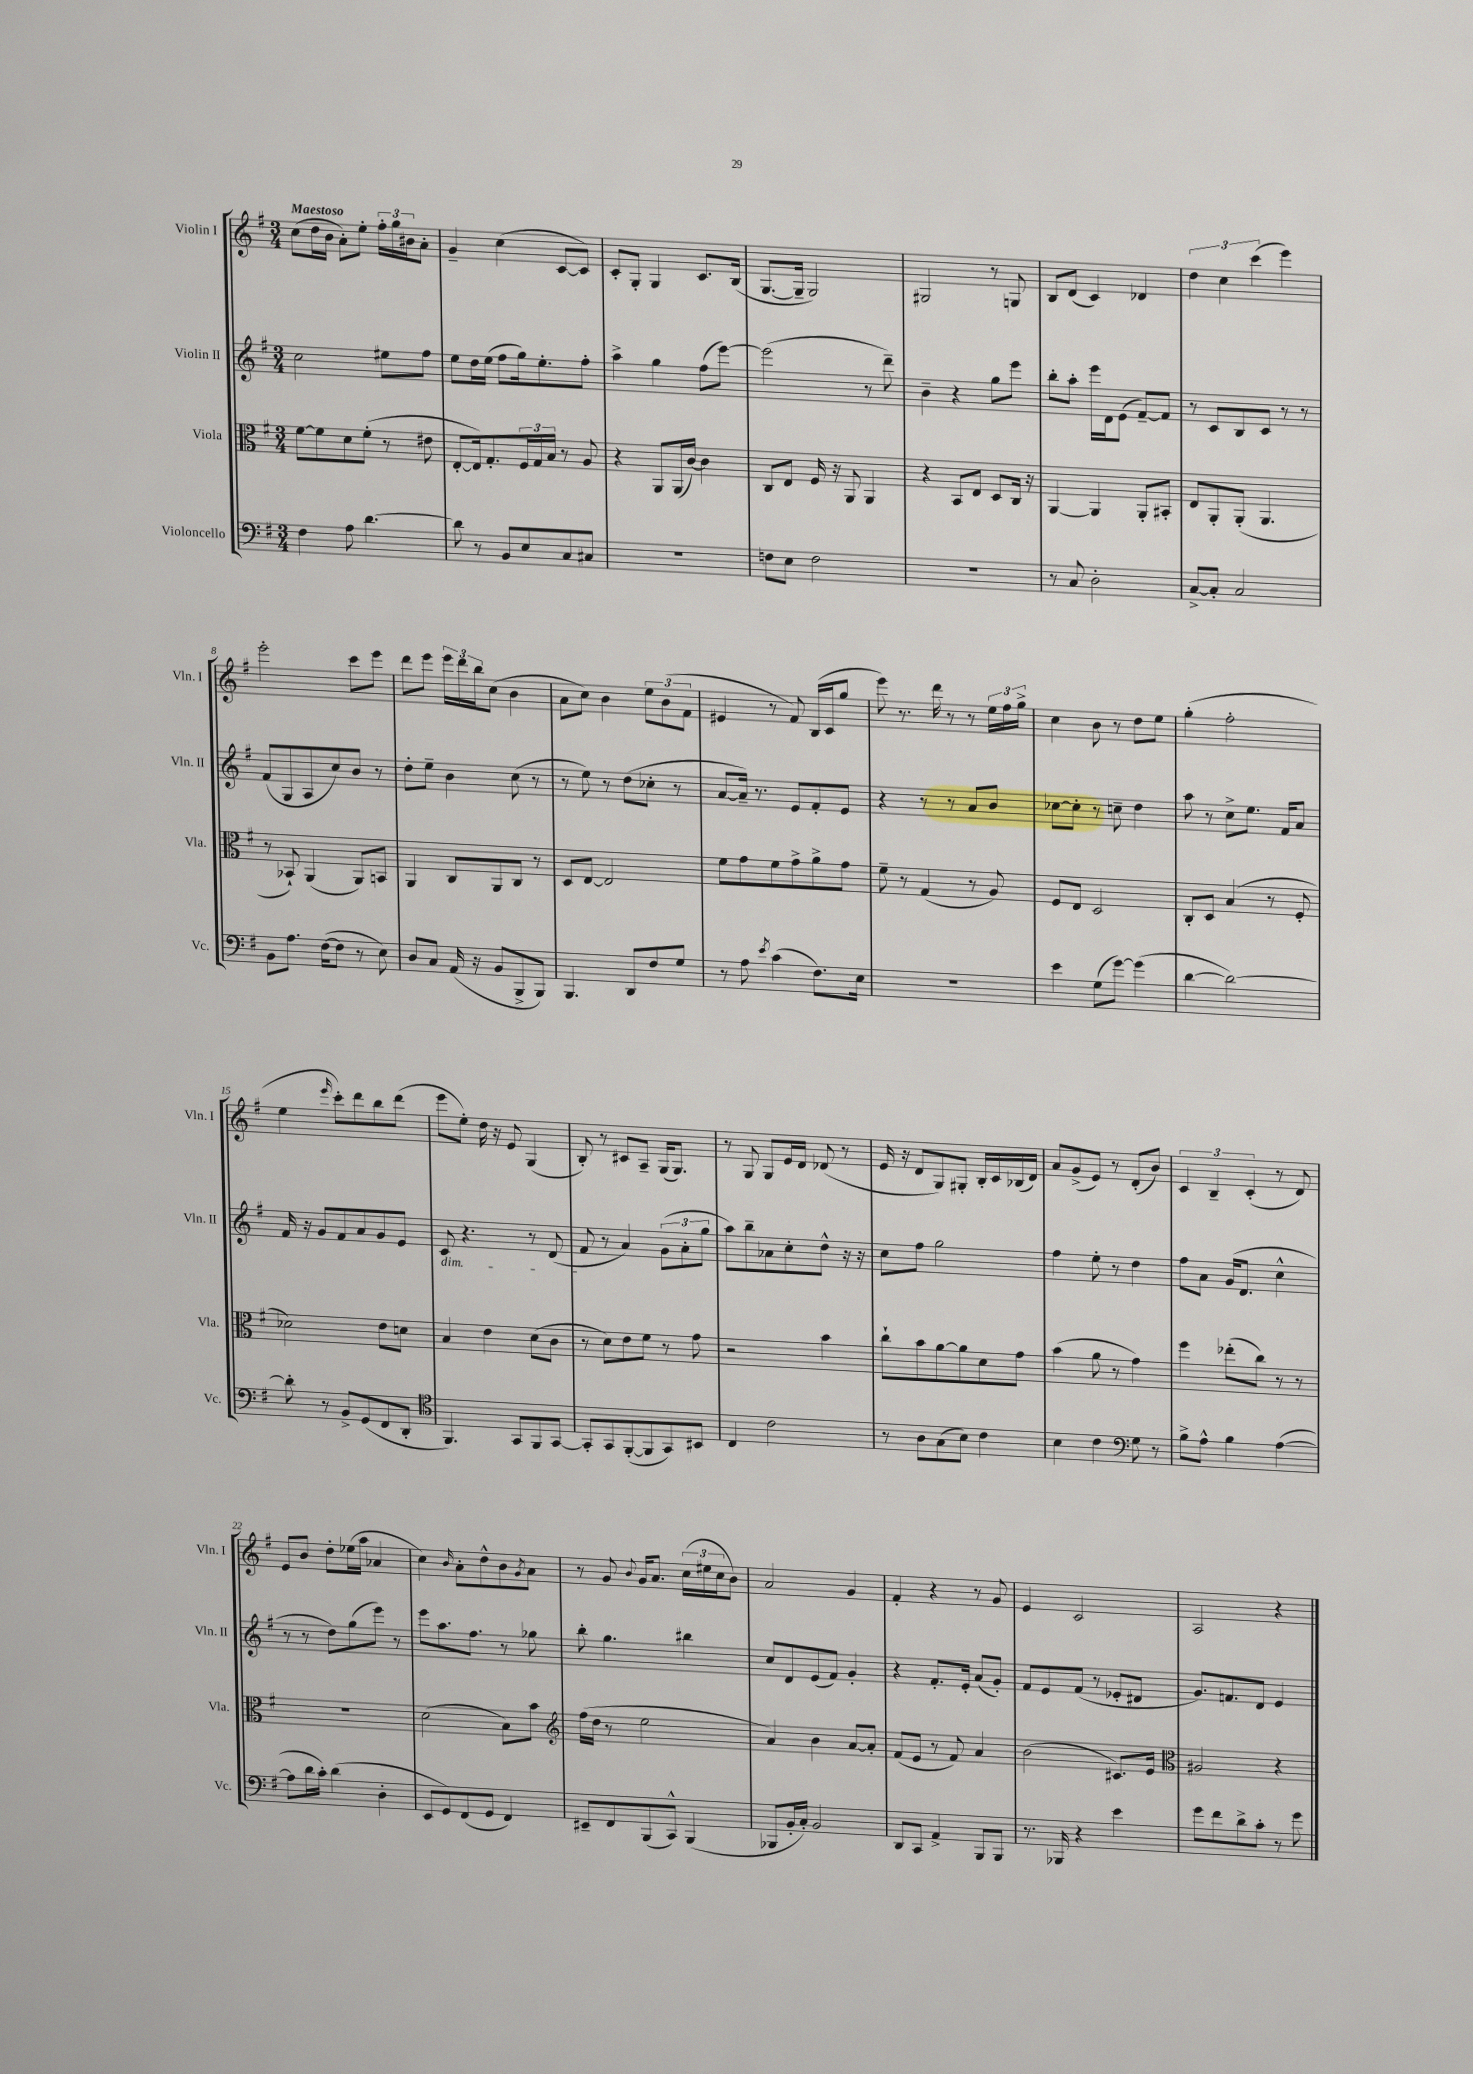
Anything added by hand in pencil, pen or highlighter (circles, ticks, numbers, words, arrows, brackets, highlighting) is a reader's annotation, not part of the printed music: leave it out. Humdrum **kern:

**kern	**kern	**kern	**kern
*staff4	*staff3	*staff2	*staff1
*clefF4	*clefC3	*clefG2	*clefG2
*k[f#]	*k[f#]	*k[f#]	*k[f#]
*M3/4	*M3/4	*M3/4	*M3/4
4F#	[8f#	2cc	(8cc
.	8f#]	.	16dd
.	.	.	16b
8A	8d	.	8a')
[4.d	(8f#'	.	8ee'
.	8r	8ee#	24ff#'
.	.	.	24gg
.	.	.	24b#
.	8e#	8ff#	8a'
=	=	=	=
8d]	[8E'	8ee	4g~
8r	16E])	16dd	.
.	8.G'	(16ee	.
8BB	.	8ff#	(4cc
8E	24F#	16gg)	.
.	24G	.	.
.	.	8.ee'	.
.	24B	.	.
8C	8r	.	[8c
8C#	8A	8ff#'	8c])
=	=	=	=
2.r	4r	4aa^	8c'
.	.	.	8G'
.	8AA	4gg	4G
.	(16AA	.	.
.	[16c)	.	.
.	4c]	(8ff#	8.c
.	.	[8eee)	.
.	.	.	(16B
=	=	=	=
8F	8C	(2eee]	[8.G
8E	8E	.	.
.	.	.	16G~]
2F	16F#	.	2G)
.	16r	.	.
.	8AA	.	.
.	4AA	8r	.
.	.	8ddd~)	.
=	=	=	=
2.r	4r	4b~	2G#
.	8BB	4r	.
.	8E	.	.
.	8D	8gg	8r
.	16C	8eee	8G
.	16r	.	.
=	=	=	=
8r	[4AA	8bb'	8B
8C	.	8aa'	(8d
2D'	4AA]	16eee	4c)
.	.	16d	.
.	.	(8e	.
.	8AA'	[8f#~)	4d-
.	8BB#'	8f#]	.
=	=	=	=
[8C^	8E	8r	6dd
8C']	8AA'	8c	.
.	.	.	6cc
2C	(8AA'	8B	.
.	.	.	(6ccc
.	4.AA	8c	.
.	.	8r	4eee)
.	.	8r	.
=	=	=	=
8BB	8r	(8f#	2eee'
8.A	8BB-`)	8G	.
.	(4AA	8A	.
([16F#	.	.	.
8F#]	.	8cc)	.
8r	8AA)	8b	8ccc
8E)	8BB	8r	8eee
=	=	=	=
8D	4AA	8dd'	8ddd
8C	.	8ee~	8eee
(16AA	8C	4b	24eee
.	.	.	24ddd
16r	.	.	.
.	.	.	24bb
8BB	8AA	.	(8cc
8BBB^	8C	(8cc	4b
8BBB)	8r	8r	.
=	=	=	=
4.BBB	8D	8r	8a
.	[8E	8ee)	8cc)
.	2E]	8r	4b
8DD	.	(8dd	.
8F#	.	8cc-'	12ee
.	.	.	(12b
8G	.	8r	.
.	.	.	12f#
=	=	=	=
8r	8f#	[8a	4e#
8A	8g	16a~])	.
.	.	8.r	.
8qe	.	.	.
(4c	8f#	.	8r
.	8g^	8e	8f#)
8.F#)	8a^	8f#'	(16B
.	.	.	16c
.	8g	8e	8gg
16E	.	.	.
=	=	=	=
2.r	8f#~	4r	8eee)
.	8r	.	8.r
.	(4G	8r	.
.	.	.	16ddd
.	.	8r	8r
.	8r	8a	8r
.	8A)	8b	24ee
.	.	.	24ff#
.	.	.	24gg^
=	=	=	=
4e	8F#	[8cc-	4cc
.	8E	8cc-']	.
(8G	2D	8r	8b
[8g)	.	8cc~	8r
(4g]	.	4dd	8dd
.	.	.	8ee
=	=	=	=
[4d	8C'	8aa	(4gg'
.	8D	8r	.
2d_)	(4B	8cc^	2ff#'
.	.	8.ee	.
.	8r	.	.
.	.	16f#	.
.	8F#'	8a	.
=	=	=	=
8d']	2d-)	16f#	4ee
.	.	16r	.
8r	.	8g	.
.	.	.	16qqeee
8BB^	.	8f#	8ccc')
(8GG	.	8a	8ddd
8FF#	8e	8g	8bb
8DD'	8d	8e	(8ddd
=	=	=	=
*clefC4	*	*	*
4.FF#)	4B	8c	8eee
.	.	4.r	8ee')
.	4e	.	16dd
.	.	.	16r
8GG	.	.	8e
8FF#	(8d	8r	(4G
[8GG	8c	(8d	.
=	=	=	=
8GG']	8r	8f#	8B')
8GG	8d)	8r	8r
([8FF#'	8e	4a)	8c#
8FF#]	8f#	.	8A~
8GG)	8r	(12g	(16G
.	.	.	8.G)
.	.	12a'	.
8BB#	8g	.	.
.	.	12gg	.
=	=	=	=
4C	2r	8aa)	8r
.	.	8bb~	8G
2c	.	8a-	8G
.	.	8cc'	16e
.	.	.	16d
.	4b	8dd^^	(8d-
.	.	16r	8r
.	.	16r	.
=	=	=	=
8r	8cc`	8cc	16e
.	.	.	16r
8A	8b	8ff#	8d
(8G	[8a	2gg	8G)
8B)	8a]	.	8G#'
4c	8d	.	16B'
.	.	.	16c
.	8g	.	(16B-
.	.	.	16d)
=	=	=	=
4B	(4b	4ff#	8a
.	.	.	(8g^
4c	8a	8ee'	8e)
.	8r	8r	8r
*clefF4	*	*	*
8G	4g)	4dd	(8d'
8r	.	.	8b)
=	=	=	=
8B^	4ff#	8ff#	6c
8A^^	.	8a	.
.	.	.	6B~
4B	(8ee-'	(16g	.
.	.	8.d	.
.	.	.	(6c'
.	8cc)	.	.
([4A	8r	4cc^^	8r
.	8r	.	8d)
=	=	=	=
8A]	2.r	8r	8e
16d	.	8r	8b
16c')	.	.	.
(4d	.	8dd)	8dd'
.	.	(8gg	(16ee-
.	.	.	16aa
4D'	.	8eee)	4a-
.	.	8r	.
=	=	=	=
8EE	(2d	8eee	4cc)
8GG)	.	8.aa	.
.	.	.	16qqb
(8FF#	.	.	8a'
.	.	8.ff#	.
8GG	.	.	8dd^^
4FF#)	8B)	8r	8b
.	.	.	8qg
.	8b	8gg-	8a
=	=	=	=
*	*clefG2	*	*
8EE#~	(16ff#	8bb'	8r
.	16dd	.	.
8FF#	8r	4.gg	8g
.	.	.	8qqb
(8BBB	2ee	.	16g
.	.	.	8.a
8CC^^)	.	.	.
(4BBB	.	4bb#	(24cc
.	.	.	24ee#
.	.	.	24cc
.	.	.	8b)
=	=	=	=
8BBB-	4a)	8cc	2a
16BB'	.	8d	.
16C')	.	.	.
2BB	4b	(8e	.
.	.	8f#)	.
.	[8a	4g'	4g
.	8a']	.	.
=	=	=	=
8DD	(8f#	4r	4f#'
8CC	8e	.	.
4AA^	8r	8.f#'	4r
.	8f#)	.	.
.	.	16e'	.
8BBB	4a	(8a	8r
8BBB	.	8g')	8g
=	=	=	=
8.r	(2b	8f#	4e
.	.	8e	.
16BBB-	.	.	.
4r	.	(8f#	2c
.	.	8r	.
4e	8.c#)	8e-'	.
.	.	8d#	.
.	16e	.	.
=	=	=	=
*	*clefC3	*	*
8g	2A#	8.g)	2A
8f#	.	.	.
.	.	8.f	.
8d^	.	.	.
8c'	.	8d	.
8r	4r	4e	4r
8g	.	.	.
==	==	==	==
*-	*-	*-	*-
